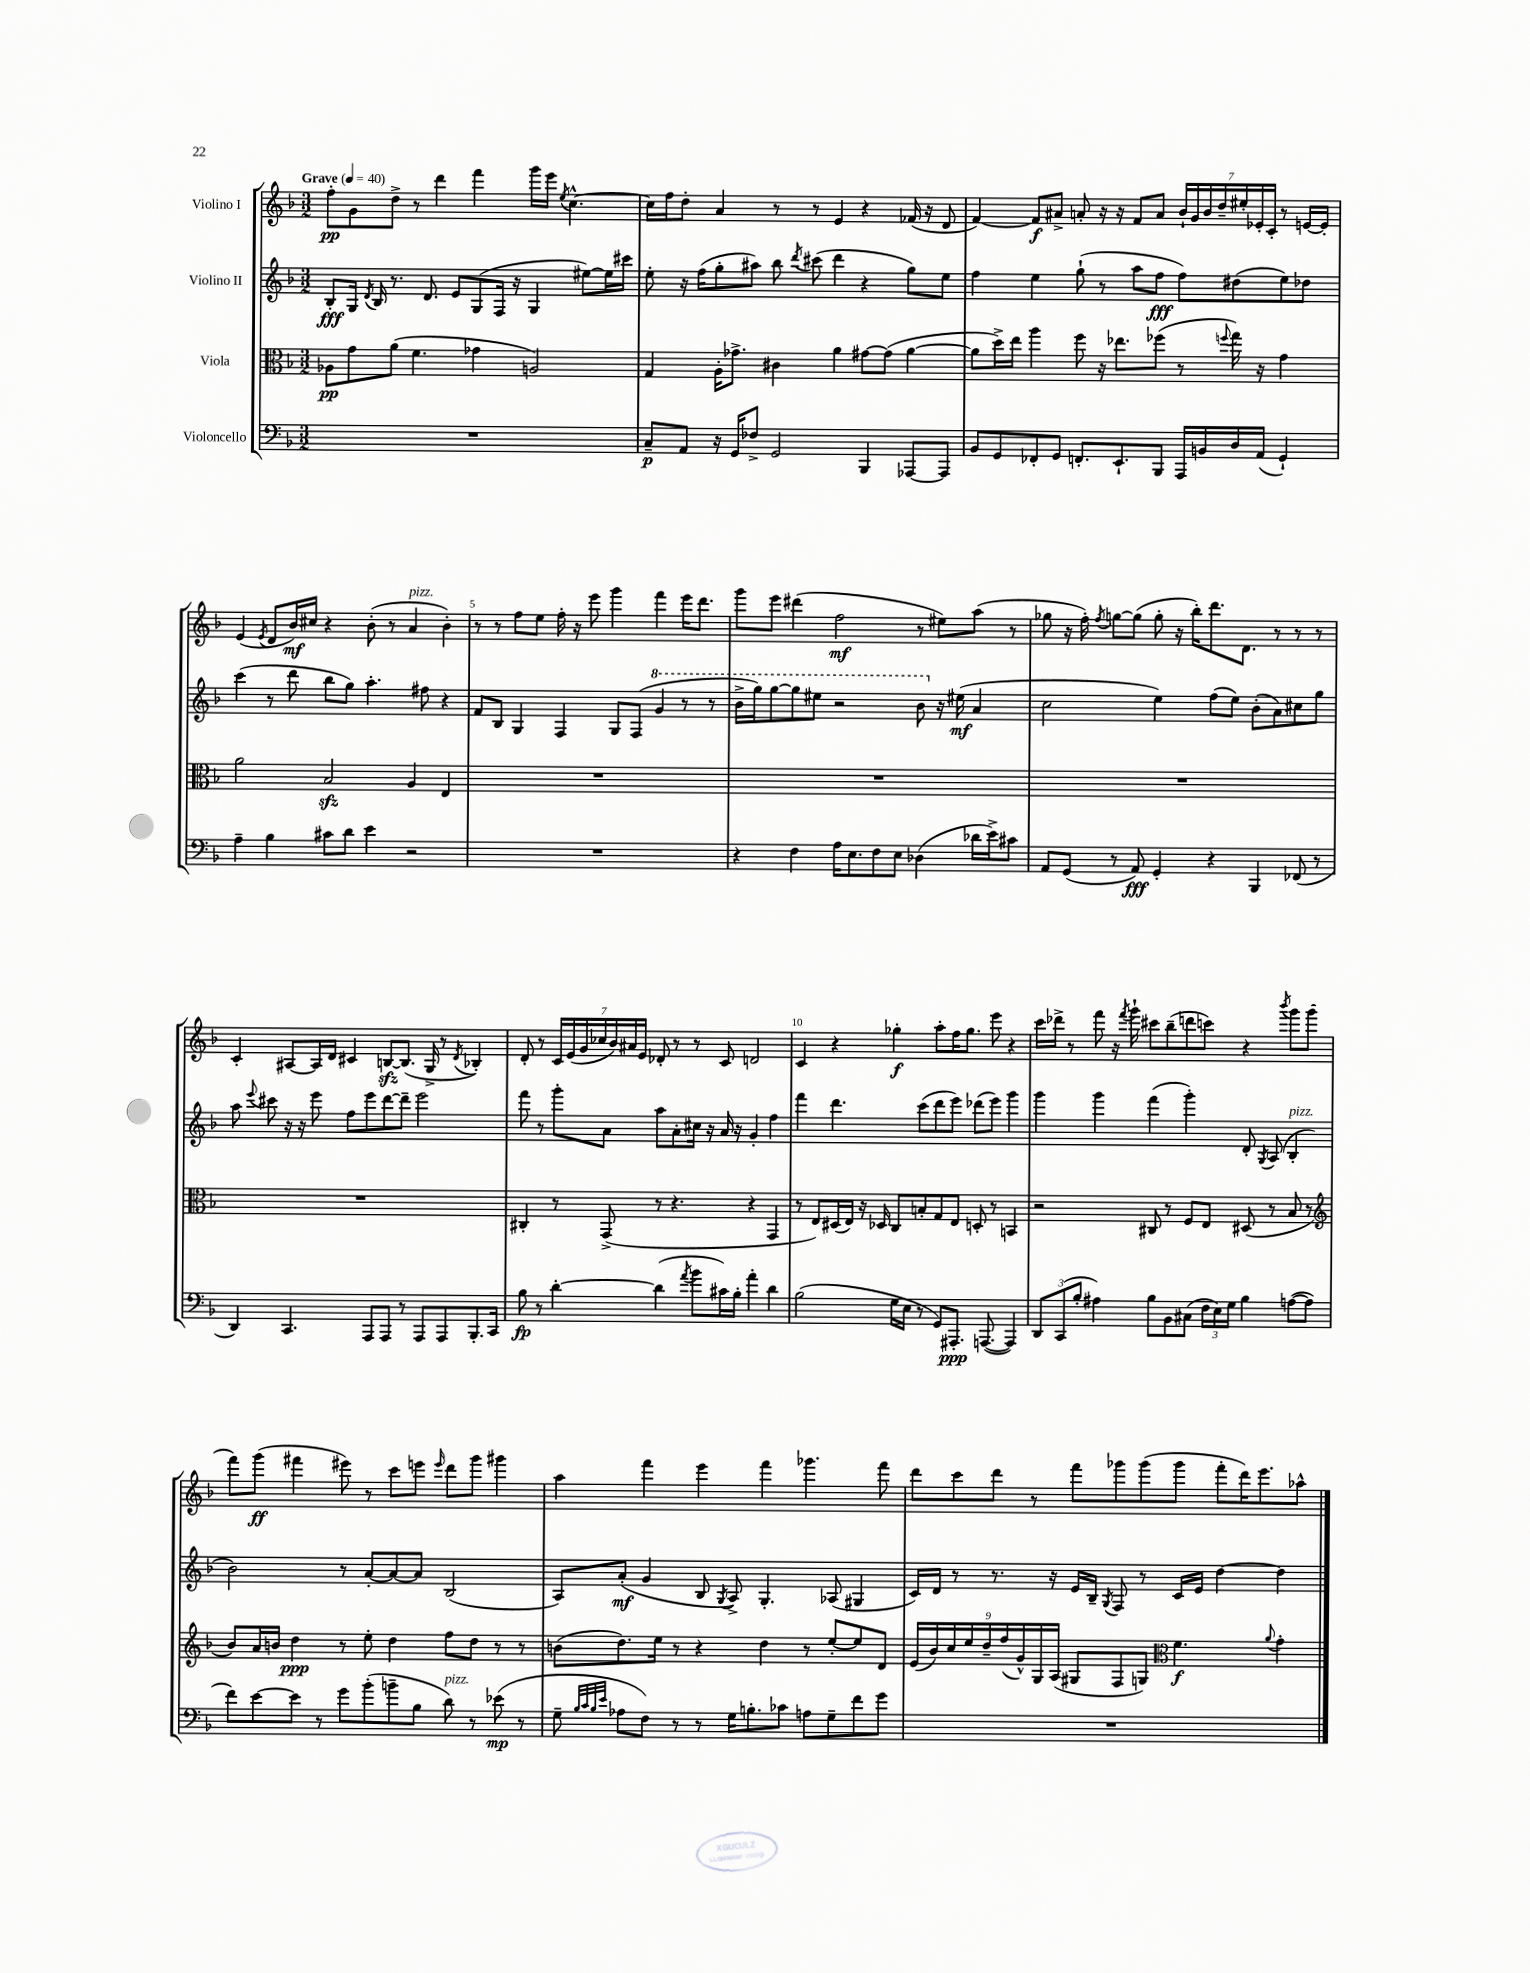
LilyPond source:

<<
\new StaffGroup <<
\new Staff = "s0" \with { instrumentName = "Violino I" } {
    \clef treble \key f \major \numericTimeSignature \time 3/2 \tempo "Grave" 4 = 40
    \autoBeamOff f''8[-.\pp g'8 d''8]-> r8 d'''4 f'''4 g'''16[ e'''16] \acciaccatura { e''8 } c''4.~-^ |
    c''16[ f''16 d''8]-. a'4 r8 r8 e'4 r4 fes'16( r16 d'8 |
    f'4~) f'8[\f ais'8]-> a'8-. r16 r16 f'8[ a'8] \tuplet 7/4 { bes'16[-! g'16 bes'16 d''16-- eis''16-. ees'16-. c'16]-. } r8 e'16[~ e'16]-. |
    e'4( \acciaccatura { e'8 } d'8[ bes'16\mf) cis''16] r4 bes'8-.( r8 a'4^\markup { \italic "pizz." } bes'4-.) |
    r8 r8 f''8[ e''8] f''16-. r16 e'''8 g'''4 f'''4 e'''16[ d'''8.] |
    g'''8[ e'''8] dis'''4( f''2\mf r8 eis''8[) a''8]( r8 |
    ges''8 r16 f''16-.) \acciaccatura { f''8 } g''8[~ g''8]( g''8-. r16 bes''16[-.) d'''8. d'8.] r8 r8 r8 |
    c'4-. ais8[~ ais16 d'16] cis'4 b8[~\sfz b8.]( g16-> r8 \acciaccatura { d'8 } bes4-.) |
    d'8-. r8 \tuplet 7/4 { c'16[ e'16( g'16 ces''16 bes'16) ais'16 e'16] } des'8-. r8 r8 c'8 d'2 |
    c'4 r4 ges''4-.\f a''8[-. f''16 ges''8.] e'''8 r4 |
    c'''16[ des'''16]-> r8 f'''8 r16 \acciaccatura { f'''8 } g'''16-! cis'''8[ bes''8--( d'''8 c'''8]) r4 \acciaccatura { bes'''8 } g'''8[ g'''8]( |
    f'''8[) g'''8]\ff( fis'''4 eis'''8) r8 c'''8[ e'''8] \grace { e'''16 } d'''8[ g'''8] gis'''4 |
    a''4 f'''4 e'''4 f'''4 ges'''4. f'''8 |
    d'''8[ c'''8 d'''8] r8 f'''8[ ges'''8 ges'''8( ges'''8] f'''8[-. d'''16) e'''8. aes''8]-^ \bar "|." |
}
\new Staff = "s1" \with { instrumentName = "Violino II" } {
    \clef treble \key f \major \numericTimeSignature \time 3/2
    \autoBeamOff bes8[-.\fff g16] \acciaccatura { d'8 } bes16 r8. d'8. e'8[ g8( f16] r16 g4 eis''8[~) eis''16 cis'''16] |
    e''8-. r16 f''16[( g''8-. ais''8]) bes''8 \acciaccatura { d'''8 } cis'''8( d'''4 r4 g''8[) e''8] |
    f''4 e''4 g''8-!( r8 a''8[ f''8]\fff f''8[) dis''8( e''8) des''8] |
    c'''4( r8 d'''8 bes''8[ g''8]) a''4.-. fis''8 r4 |
    f'8[ bes8] g4 f4 g8[ f8]( \ottava #1 g''4 r8 r8 |
    bes''16[-> g'''16) g'''8~ g'''8 eis'''8] r2 bes''8 \ottava #0 r16 eis''16\mf( a'4 |
    c''2 e''4) f''8[( e''8]) bes'8[-.( a'8) cis''8 g''8] |
    a''8 \appoggiatura { e'''8 } cis'''8 r16 r16 e'''8 f''8[ e'''8 d'''8~ d'''8]-- e'''2 |
    f'''8 r8 g'''8[-. a'8] a''8[ a'8-. cis''16] r16 a'16 r16 g'4-. f''4 |
    f'''4 d'''4. c'''8[( d'''8 e'''8]) des'''8[( e'''8]) g'''4 |
    g'''4 g'''4 f'''4( g'''4-.) d'8-. \acciaccatura { g8 } a8( bes4-.^\markup { \italic "pizz." } |
    bes'2) r8 a'8[~-. a'8~ a'8] bes2( |
    a8[) a'8]-.\mf( g'4 bes8 \acciaccatura { g8 } a8->) g4.-. aes8( gis4 |
    c'16[) d'16] r8 r8. r16 e'16[ bes16]-- \acciaccatura { g8 } f8 r8 c'16[ e'16] d''4~ d''4 \bar "|." |
}
\new Staff = "s2" \with { instrumentName = "Viola" } {
    \clef alto \key f \major \numericTimeSignature \time 3/2
    \autoBeamOff aes8[\pp g'8 a'8]( f'4. ges'4 a2) |
    g4 a16[-. ges'8.]-> cis'4 a'4 gis'8[~ gis'8]( a'4~ |
    a'8[ d''16->) e''16] a''4 f''8 r16 ees''8.[ fes''8]( r8 \appoggiatura { f''8 } g''16) r16 g'4 |
    a'2 bes2\sfz a4 e4 |
    R1. |
    R1. |
    R1. |
    R1. |
    cis4-. r8 g,8->( r8 r4. r4 g,4 |
    r8 e8[) dis16( e16]) r16 des16 c8[ b8-. g8 e8] d8-. r8 b,4 |
    r2 cis8 r8 f8[ e8] dis8( r8 bes8 r8 |
    \clef treble bes'8[) a'16 b'16] d''4\ppp r8 e''8-. d''4 f''8[ d''8] r8 r8 |
    b'8[( d''8.) e''16] r8 r4 d''4 r8 e''8[~-. e''8 d'8] |
    \tuplet 9/8 { e'16[( bes'16) c''16 e''16 d''16-- f''16( g'16-^) g16 a16]( } gis8[ f8 g8]) \clef alto f'4.\f \appoggiatura { a'8 } g'4-. \bar "|." |
}
\new Staff = "s3" \with { instrumentName = "Violoncello" } {
    \clef bass \key f \major \numericTimeSignature \time 3/2
    \autoBeamOff R1. |
    c8[--\p a,8] r16 g,16[ fes8]-> g,2 bes,,4 aes,,8[~ aes,,8] |
    bes,8[ g,8 fes,8-. g,8] f,8.[-. e,8.-! bes,,8] a,,16[ b,16 d16 a,16]( g,4-!) |
    a4-- bes4 cis'8[ d'8] e'4 r2 |
    R1. |
    r4 f4 a16[ e8. f8 e8] des4( des'16[ e'16->) cis'8] |
    a,8[ g,8]( r8 a,8\fff) g,4-. r4 bes,,4 fes,8( r8 |
    d,4) c,4. a,,8[ a,,8] r8 a,,8[ a,,8 bes,,8.-. c,16] |
    bes8\fp r8 d'4~-. d'4( \acciaccatura { a'8 } bes'8[ cis'16) bes16]-. a'4-. d'4 |
    bes2( g16[ e16] r8 g,8[) ais,,8.]-.\ppp a,,8.~( a,,4) |
    \tuplet 3/2 { d,8[ c,8( bes8]-. } ais4) bes8[ bes,8 cis8]( \tuplet 3/2 { f16[ e16) g16] } bes4 a8[~( a8] |
    f'8[) e'8~ e'8] r8 g'8[ bes'8-.( b'8-- bes8] d'8^\markup { \italic "pizz." }) r8 ees'8\mp( r8 |
    g8-- \grace { bes32[ c'32 bes32 e'32] } aes8[ f8]) r8 r8 g16[ b8.-. ces'8] a8[ g8-- f'8 g'8] |
    R1. \bar "|." |
}
>>
>>
\layout { \context { \Score \override BarNumber.break-visibility = ##(#f #t #t) barNumberVisibility = #(every-nth-bar-number-visible 5) } }
